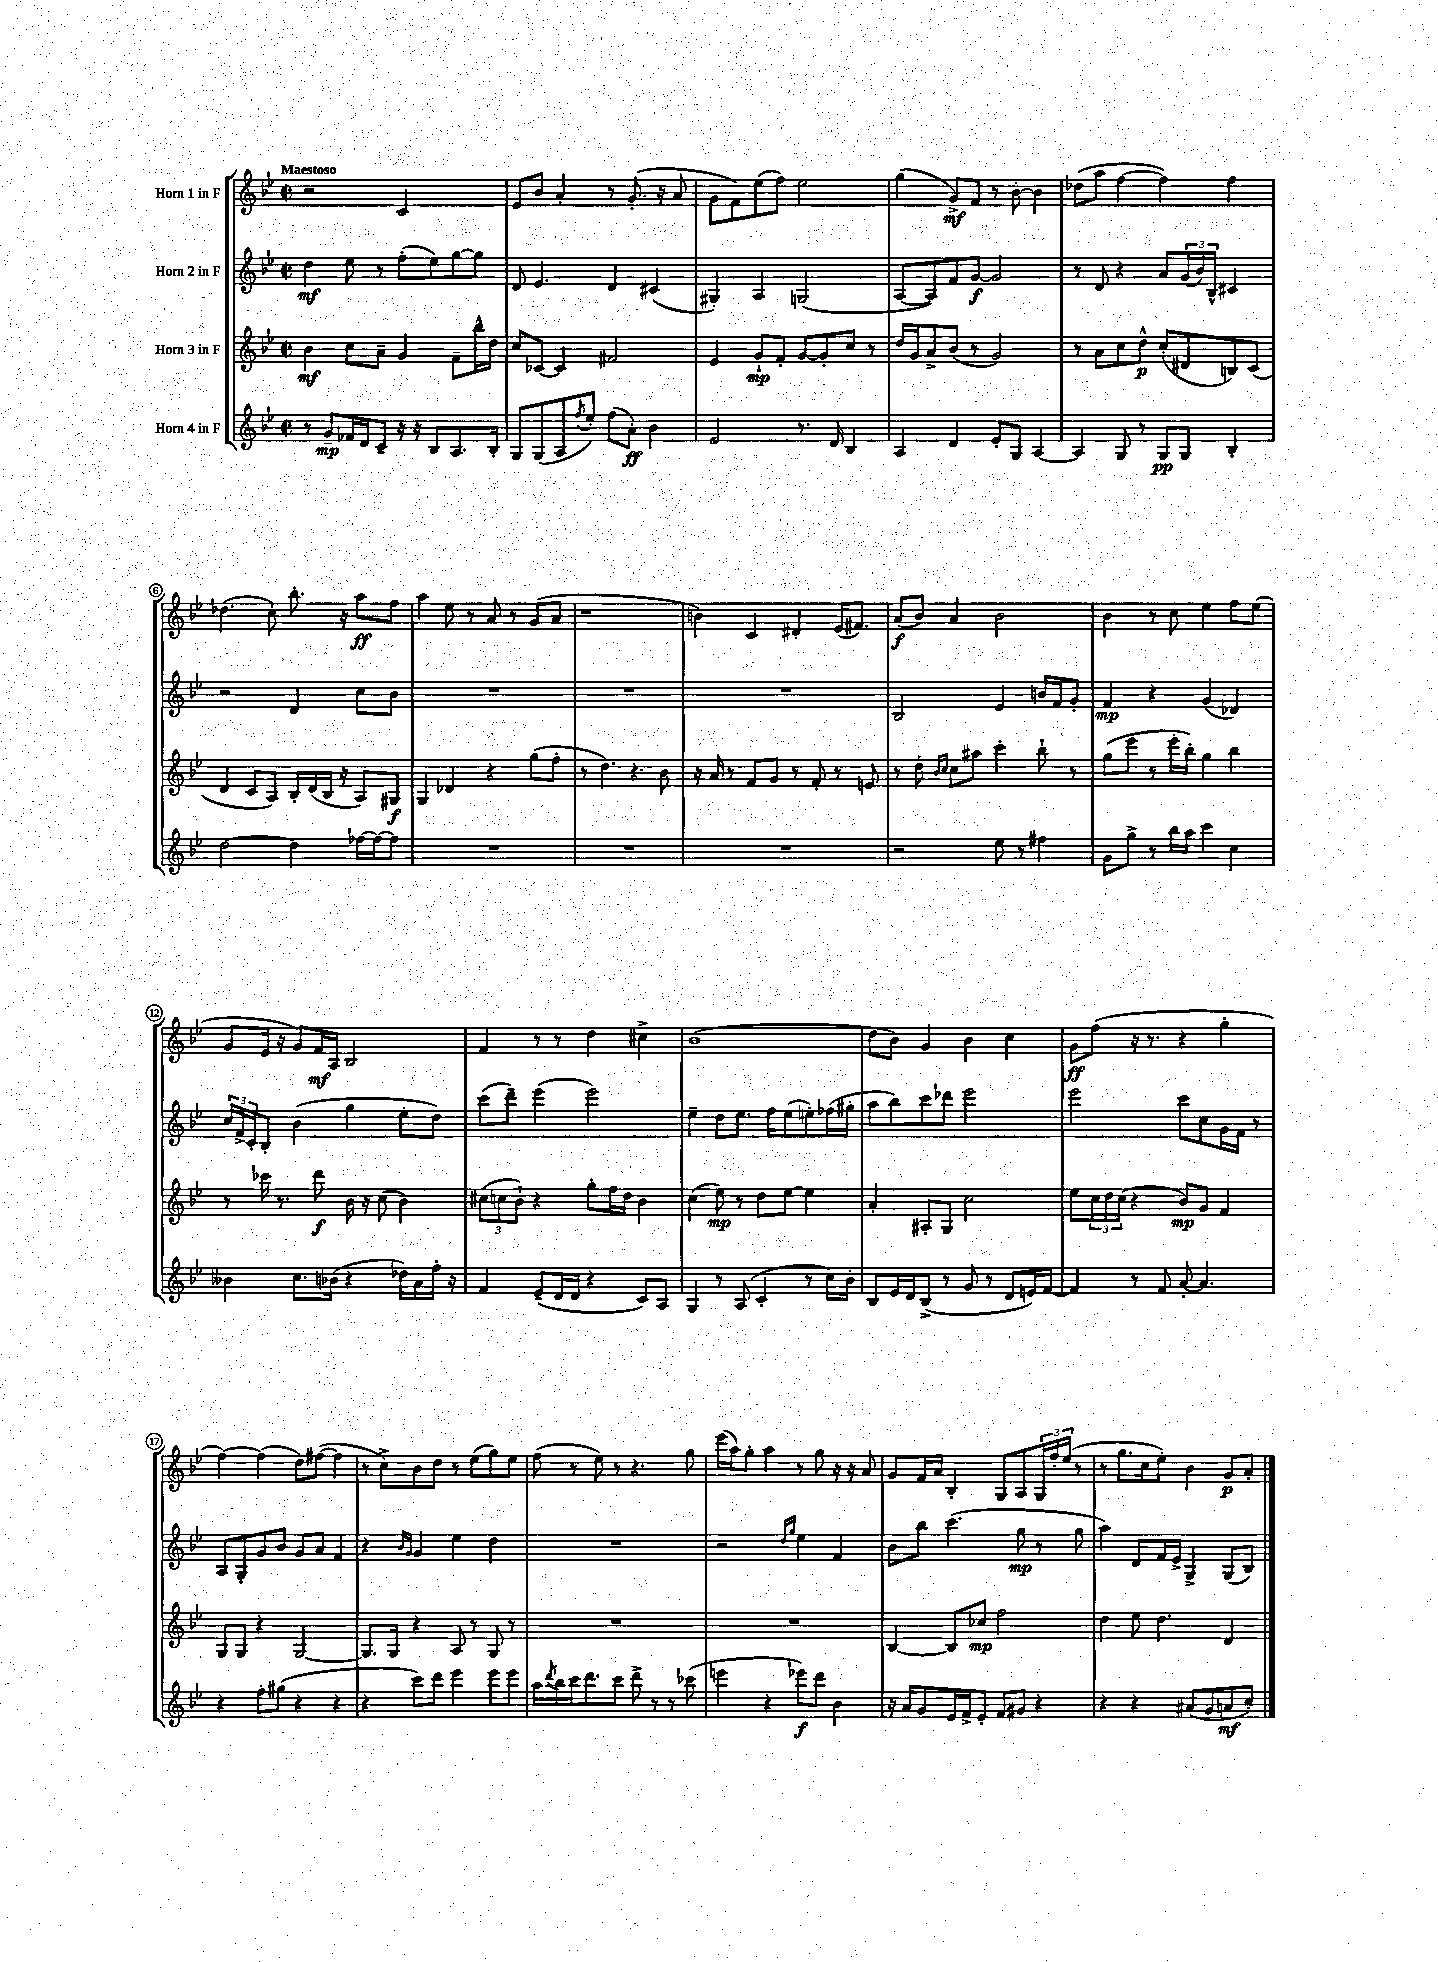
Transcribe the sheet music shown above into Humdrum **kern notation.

**kern	**dynam	**kern	**dynam	**kern	**dynam	**kern	**dynam
*part4	*part4	*part3	*part3	*part2	*part2	*part1	*part1
*staff4	*staff4	*staff3	*staff3	*staff2	*staff2	*staff1	*staff1
*I"Horn 4 in F	*	*I"Horn 3 in F	*	*I"Horn 2 in F	*	*I"Horn 1 in F	*
*clefG2	*	*clefG2	*	*clefG2	*	*clefG2	*
*k[b-e-]	*	*k[b-e-]	*	*k[b-e-]	*	*k[b-e-]	*
*M2/2	*	*M2/2	*	*M2/2	*	*M2/2	*
*met(c|)	*	*met(c|)	*	*met(c|)	*	*met(c|)	*
=1	=1	=1	=1	=1	=1	=1	=1
!	!	!	!	!	!	!LO:TX:a:B:t=Maestoso	!
8r	.	4b-\	mf	4dd\	mf	2r	.
8g~/L	mp	.	.	.	.	.	.
16f-X/L	.	8cc\L	.	8ee-\	.	.	.
16d/J	.	.	.	.	.	.	.
8c~/J	.	8a~\J	.	8r	.	.	.
16r	.	4g/	.	(8ff'\L	.	2c/	.
16r	.	.	.	.	.	.	.
8B-/L	.	.	.	8ee-\)	.	.	.
8.A/	.	8f~\L	.	[8gg\	.	.	.
.	.	16bb-^^\L	.	8gg\J]	.	.	.
16B-'/Jk	.	16dd\JJ	.	.	.	.	.
=2	=2	=2	=2	=2	=2	=2	=2
8G/L	.	8cc/L	.	8d/	.	8e-/L	.
(8G/	.	[8c-X/J	.	4.e-/	.	8b-/J	.
8A/	.	4c-/]	.	.	.	4a'/	.
8qff/	.	.	.	.	.	.	.
8ee-'/J)	.	.	.	.	.	.	.
(8ff\L	.	2f#X/	.	4d/	.	8r	.
8a'\J)	ff	.	.	.	.	(8.g'/	.
4b-\	.	.	.	(4c#X/	.	.	.
.	.	.	.	.	.	16r	.
.	.	.	.	.	.	8a/	.
=3	=3	=3	=3	=3	=3	=3	=3
2e-/	.	4e-/	.	4G#X'/)	.	8g\L	.
.	.	.	.	.	.	8f\)	.
.	.	8g`/L	mp	4A/	.	(8ee-\	.
.	.	8f'/J	.	.	.	8ff\J)	.
8.r	.	[8g/L	.	(2Gn/	.	2ee-\	.
.	.	8g'/]	.	.	.	.	.
16d/	.	.	.	.	.	.	.
4B-/	.	8cc/J	.	.	.	.	.
.	.	8r	.	.	.	.	.
=4	=4	=4	=4	=4	=4	=4	=4
4A/	.	16dd/LL	.	[8A/L	.	(4gg\	.
.	.	16g/J	.	.	.	.	.
.	.	8a^/	.	8A/])	.	.	.
4d/	.	(8b-/J	.	8f/	.	8g^/L)	mf
.	.	8r	.	[8g/J	f	8f/J	.
8e-'/L	.	2g/)	.	2g/]	.	8r	.
8G/J	.	.	.	.	.	[8b-'\	.
[4A/	.	.	.	.	.	4b-\]	.
=5	=5	=5	=5	=5	=5	=5	=5
4A/]	.	8r	.	8r	.	(8dd-X\L	.
.	.	8a\L	.	8d/	.	8aa\J	.
8G/	.	8cc\	.	4r	.	[4ff\	.
8r	.	8dd^^\J	p	.	.	.	.
8G/L	pp	(8cc'/L	.	8a/L	.	4ff\])	.
8G/J	.	8d#X/	.	(24g/L	.	.	.
.	.	.	.	24b-/)	.	.	.
.	.	.	.	24B-^^/JJ	.	.	.
4B-'/	.	8Bn/)	.	4c#X/	.	4ff\	.
.	.	(8c/J	.	.	.	.	.
!!LO:LB:g=z
=6	=6	=6	=6	=6	=6	=6	=6
[2dd\	.	4d/	.	2r	.	(4.dd-X\	.
.	.	8c/L	.	.	.	.	.
.	.	8A/J)	.	.	.	8cc'\)	.
4dd\]	.	16B-'/LL	.	4d/	.	8.bb-'\	.
.	.	(16d/	.	.	.	.	.
.	.	16B-/JJ	.	.	.	.	.
.	.	16r	.	.	.	16r	.
[16ff-X\LL	.	8A/L)	.	8cc\L	.	8aa\L	ff
16ff-\J_	.	.	.	.	.	.	.
8ff-\J]	.	8G#X/J	f	8b-\J	.	8ff\J	.
=7	=7	=7	=7	=7	=7	=7	=7
1r	.	4G/	.	1r	.	4aa\	.
.	.	4d-X/	.	.	.	8ee-\	.
.	.	.	.	.	.	8r	.
.	.	4r	.	.	.	8a/	.
.	.	.	.	.	.	8r	.
.	.	(8gg\L	.	.	.	(8g/L	.
.	.	8ff'\J	.	.	.	8a/J	.
=8	=8	=8	=8	=8	=8	=8	=8
1r	.	8r	.	1r	.	1r	.
.	.	4.dd\)	.	.	.	.	.
.	.	4.r	.	.	.	.	.
.	.	8b-\	.	.	.	.	.
=9	=9	=9	=9	=9	=9	=9	=9
1r	.	16r	.	1r	.	4bn\)	.
.	.	16a/	.	.	.	.	.
.	.	8r	.	.	.	.	.
.	.	8f/L	.	.	.	4c/	.
.	.	8g/J	.	.	.	.	.
.	.	8r	.	.	.	4d#X'/	.
.	.	8f'/	.	.	.	.	.
.	.	8r	.	.	.	(16e-/KL	.
.	.	.	.	.	.	8.f#X/J)	.
.	.	8en/	.	.	.	.	.
=10	=10	=10	=10	=10	=10	=10	=10
2r	.	8r	.	2B-/	.	(8a/L	f
.	.	8dd'\	.	.	.	8b-/J)	.
.	.	16qqb-/LL	.	.	.	.	.
.	.	16qqcc/JJ	.	.	.	.	.
.	.	8cc\L	.	.	.	4a/	.
.	.	8aa#X\J	.	.	.	.	.
8ee-\	.	4ccc'\	.	4e-/	.	2b-\	.
8r	.	.	.	.	.	.	.
4ff#X\	.	8bb-`\	.	16bn/LL	.	.	.
.	.	.	.	16f/J	.	.	.
.	.	8r	.	8g'/J	.	.	.
=11	=11	=11	=11	=11	=11	=11	=11
8g\L	.	(8gg\L	.	4f/	mp	4b-\	.
8gg^\J	.	8eee-\J	.	.	.	.	.
8r	.	8r	.	4r	.	8r	.
16bb-\LL	.	16eee-'\LL	.	.	.	8cc\	.
16aa\JJ	.	16bb-'\JJ)	.	.	.	.	.
4ccc\	.	4gg\	.	(4g/	.	4ee-\	.
4cc\	.	4bb-\	.	4d-X/)	.	8ff\L	.
.	.	.	.	.	.	(8ee-\J	.
!!LO:LB:g=z
=12	=12	=12	=12	=12	=12	=12	=12
4b--X\	.	8r	.	24cc/LL	.	8g/L	.
.	.	.	.	24f^/	.	.	.
.	.	.	.	24c'/J	.	.	.
.	.	16ccc-X\	.	8B-'/J	.	16e-/Jk	.
.	.	8.r	.	.	.	16r	.
8.cc\L	.	.	.	(4b-\	.	8g/L)	.
.	.	8ddd\	f	.	.	16f/L	mf
(16b-X\Jk	.	.	.	.	.	16A/JJ	.
4r	.	16b-\	.	4gg\	.	2B-/	.
.	.	16r	.	.	.	.	.
.	.	(8cc\	.	.	.	.	.
16dd-X\LL)	.	4b-\)	.	8ee-'\L	.	.	.
16a\	.	.	.	.	.	.	.
16ff'\JJ	.	.	.	8dd\J)	.	.	.
16r	.	.	.	.	.	.	.
=13	=13	=13	=13	=13	=13	=13	=13
4f/	.	(12cc#X\L	.	(8ccc\L	.	4f/	.
.	.	12ccn\	.	.	.	.	.
.	.	.	.	8ddd~\J)	.	.	.
.	.	12b-`\J)	.	.	.	.	.
(8e-~/L	.	4r	.	(4eee-\	.	8r	.
16d/L	.	.	.	.	.	8r	.
16d/JJ	.	.	.	.	.	.	.
4r	.	8gg'\L	.	2eee-\)	.	4dd\	.
.	.	16ff\L	.	.	.	.	.
.	.	16dd\JJ	.	.	.	.	.
8c/L)	.	4b-\	.	.	.	4cc#X^\	.
8A/J	.	.	.	.	.	.	.
=14	=14	=14	=14	=14	=14	=14	=14
4G/	.	(4cc\	.	4ee-~\	.	(1b-	.
8r	.	8ee-\)	mp	8dd\L	.	.	.
(8A/	.	8r	.	8.ee-\J	.	.	.
4c'/	.	8dd\L	.	.	.	.	.
.	.	.	.	16ff\KL	.	.	.
.	.	[8ee-\J	.	(8ee-\	.	.	.
8r	.	4ee-\]	.	8een'\)	.	.	.
16cc\LL)	.	.	.	(16ff-X\L	.	.	.
16b-'\JJ	.	.	.	16gg#X'\JJ	.	.	.
=15	=15	=15	=15	=15	=15	=15	=15
8B-/L	.	4a'/	.	8aa\L	.	8dd\L	.
16e-/L	.	.	.	8bb-\)	.	8b-\J)	.
16d/J	.	.	.	.	.	.	.
(8B-^/J	.	8A#X'/L	.	8ccc\	.	4g/	.
8r	.	8G/J	.	8ddd-X\J	.	.	.
8g/	.	2cc\	.	2eee-\	.	4b-\	.
8r	.	.	.	.	.	.	.
8d/L	.	.	.	.	.	4cc\	.
16en/L)	.	.	.	.	.	.	.
[16f/JJ	.	.	.	.	.	.	.
=16	=16	=16	=16	=16	=16	=16	=16
4f/]	.	8ee-\L	.	2eee-\	.	8g\L	ff
.	.	24cc\L	.	.	.	(8ff\J	.
.	.	24dd\	.	.	.	.	.
.	.	(24cc\JJ	.	.	.	.	.
8r	.	4r	.	.	.	16r	.
.	.	.	.	.	.	8.r	.
8f/	.	.	.	.	.	.	.
[8a'/	.	8b-/L)	mp	8ccc\L	.	4r	.
4.a/]	.	8g/J	.	8cc\	.	.	.
.	.	4f/	.	16g\L	.	4gg'\	.
.	.	.	.	16f\JJ	.	.	.
.	.	.	.	8r	.	.	.
!!LO:LB:g=z
=17	=17	=17	=17	=17	=17	=17	=17
4r	.	8G/L	.	8A/L	.	[4ff\)	.
.	.	8G/J	.	8G'/	.	.	.
8ff'\L	.	4r	.	8g/	.	(4ff\]	.
(8gg#X\J	.	.	.	8b-/J	.	.	.
4r	.	[2G/	.	8g/L	.	8dd\L)	.
.	.	.	.	8a/J	.	([8ff#X\J	.
4r	.	.	.	4f/	.	4ff#\]	.
=18	=18	=18	=18	=18	=18	=18	=18
4r	.	8.G/L]	.	4r	.	8r	.
.	.	.	.	.	.	8cc^\L)	.
.	.	16G/Jk	.	.	.	.	.
.	.	.	.	16qqb-/LL	.	.	.
.	.	.	.	16qqg/JJ	.	.	.
8ccc\L)	.	4r	.	4g/	.	8b-\	.
8ddd\J	.	.	.	.	.	8dd\J	.
4eee-\	.	8A/	.	4ee-\	.	8r	.
.	.	8r	.	.	.	(8ee-\L	.
8eee-\L	.	8G/	.	4dd\	.	8gg\)	.
8eee-\J	.	8r	.	.	.	8ee-\J	.
=19	=19	=19	=19	=19	=19	=19	=19
16aa\LL	.	1r	.	1r	.	(8ff\	.
8qddd/	.	.	.	.	.	.	.
16bb-\	.	.	.	.	.	.	.
16ccc\J	.	.	.	.	.	8r	.
8.ddd\	.	.	.	.	.	.	.
.	.	.	.	.	.	8ee-\)	.
8ccc\J	.	.	.	.	.	8r	.
8ddd^\	.	.	.	.	.	4.r	.
8r	.	.	.	.	.	.	.
8r	.	.	.	.	.	.	.
(8ccc-X\	.	.	.	.	.	8gg\	.
=20	=20	=20	=20	=20	=20	=20	=20
4eeen\	.	1r	.	2r	.	(16eee-\LL	.
.	.	.	.	.	.	16aa\J)	.
.	.	.	.	.	.	8gg'\J	.
4r	.	.	.	.	.	4aa\	.
.	.	.	.	16qqdd/LL	.	.	.
.	.	.	.	16qqgg/JJ	.	.	.
8eee-X\L)	f	.	.	4ee-\	.	8r	.
8ddd\J	.	.	.	.	.	8gg\	.
4b-\	.	.	.	4f/	.	16r	.
.	.	.	.	.	.	16r	.
.	.	.	.	.	.	8a/	.
=21	=21	=21	=21	=21	=21	=21	=21
16r	.	[4B-/	.	8b-\L	.	8g/L	.
16a/KL	.	.	.	.	.	.	.
8g/	.	.	.	8bb-\J	.	16f/L	.
.	.	.	.	.	.	16a/JJ	.
16e-/L	.	8B-/L]	.	(4.ccc\	.	4B-'/	.
16f^/J	.	.	.	.	.	.	.
8e-'/J	.	8cc-X/J	mp	.	.	.	.
8f/L	.	2ff\	.	.	.	8G/L	.
8g#X/J	.	.	.	8gg\	mp	8A/	.
4r	.	.	.	8r	.	24G/L	.
.	.	.	.	.	.	24ff'/	.
.	.	.	.	.	.	(24ee-/JJ	.
.	.	.	.	8gg\	.	8r	.
=22	=22	=22	=22	=22	=22	=22	=22
4r	.	4dd\	.	4aa\)	.	8r	.
.	.	.	.	.	.	8.gg\L	.
4r	.	8ee-\	.	8d/L	.	.	.
.	.	.	.	.	.	16cc\k	.
.	.	4.dd\	.	16f/L	.	8ee-'\J)	.
.	.	.	.	16e-^/JJ	.	.	.
(8a#X/L	.	.	.	4G^/	.	4b-\	.
8g/	.	.	.	.	.	.	.
8an/	mf	4d/	.	(8G/L	.	8g/L	p
8cc'/J)	.	.	.	8B-/J)	.	8a'/J	.
==	==	==	==	==	==	==	==
*-	*-	*-	*-	*-	*-	*-	*-
